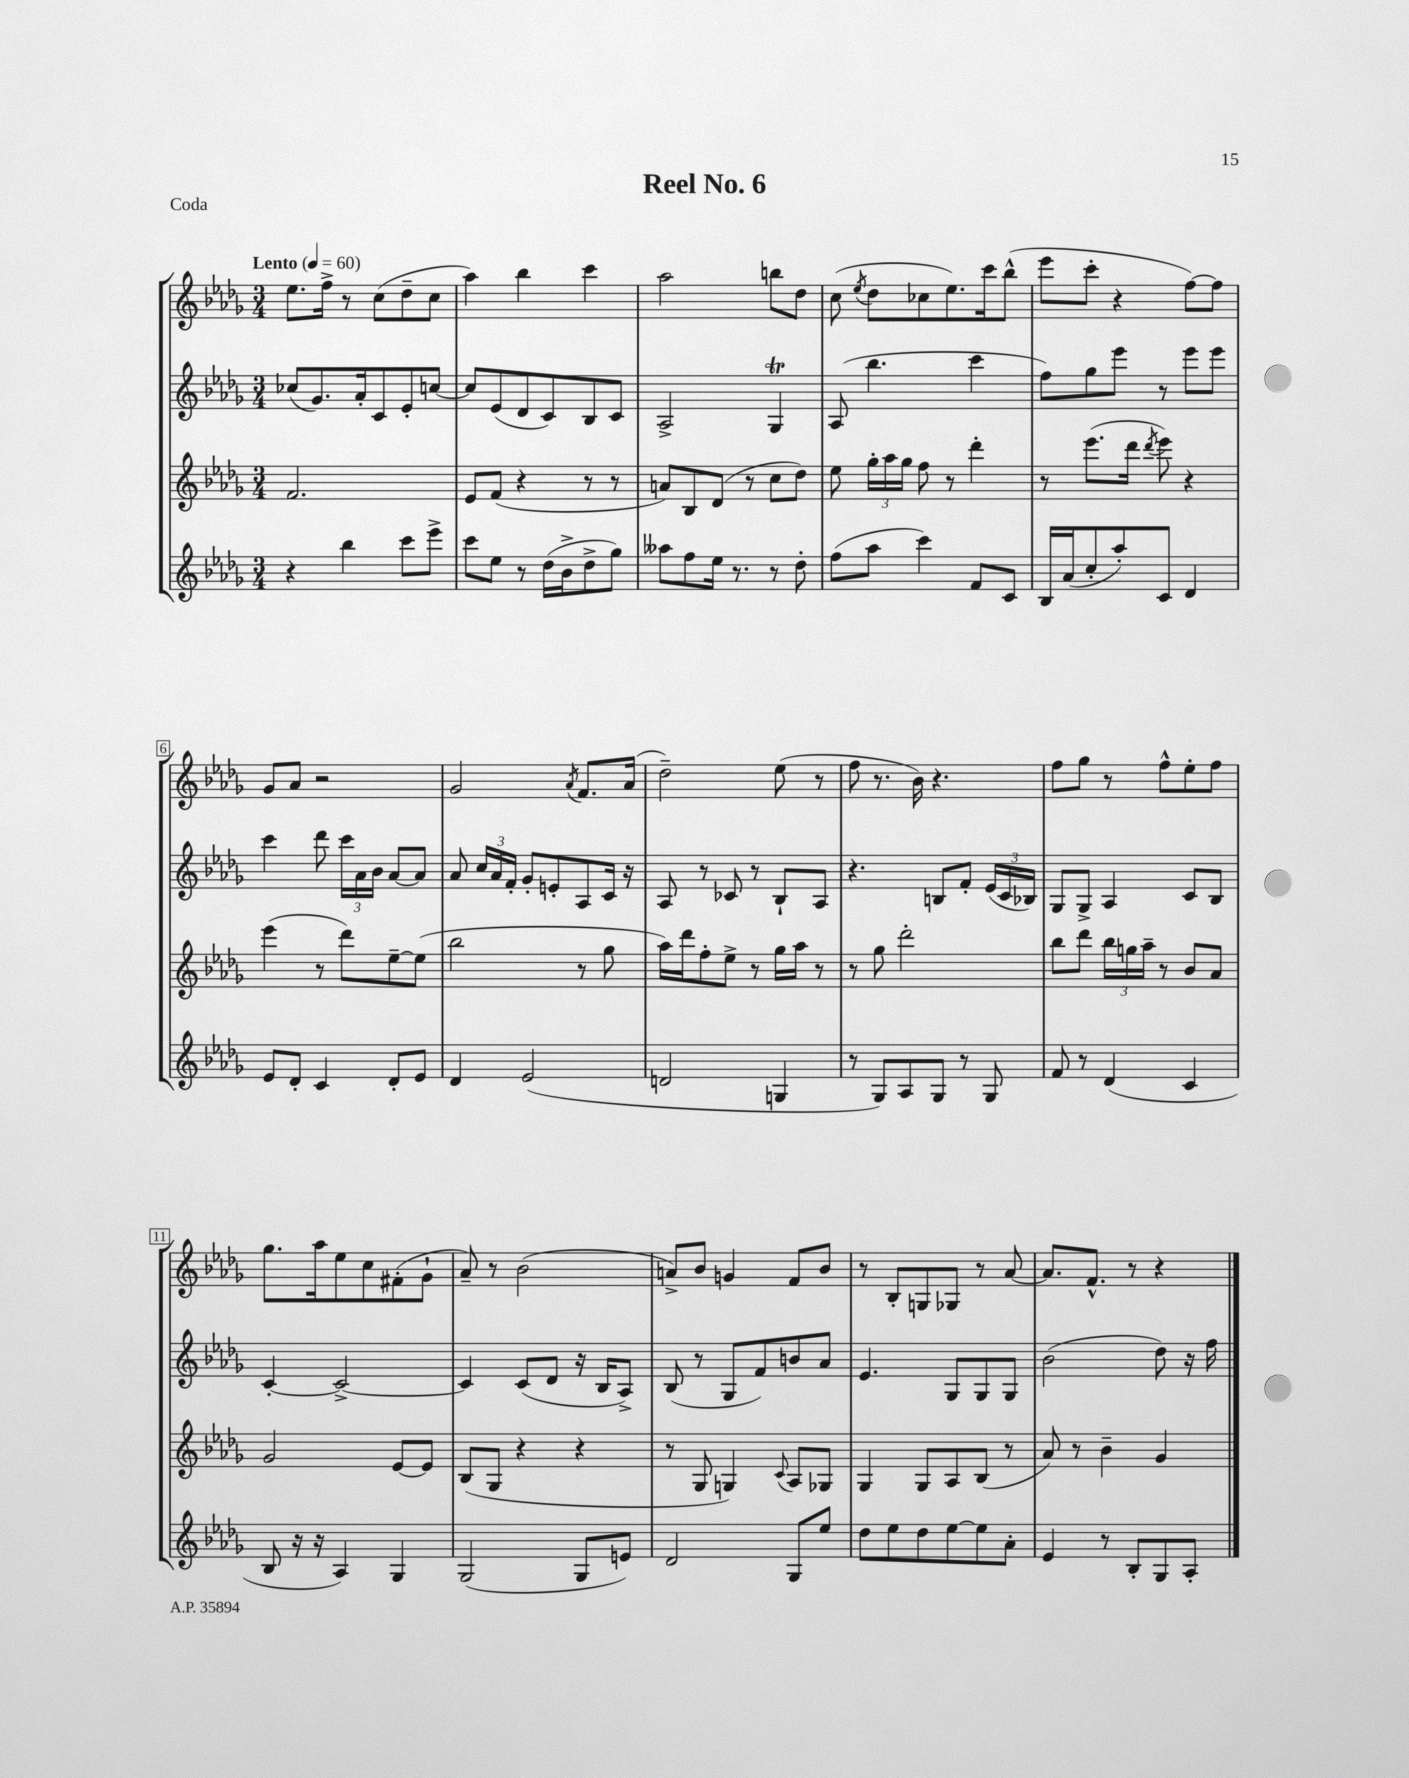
\header { title = "Reel No. 6" piece = "Coda" }
<<
\new StaffGroup <<
\new Staff = "s0" {
    \clef treble \key des \major \numericTimeSignature \time 3/4 \tempo "Lento" 4 = 60
    \autoBeamOff ees''8.[ f''16]-> r8 c''8[( des''8-- c''8] |
    aes''4) bes''4 c'''4 |
    aes''2 b''8[ des''8] |
    c''8( \acciaccatura { ees''8 } des''8[ ces''8 ees''8.) c'''16 bes''8]-^( |
    ees'''8[ c'''8]-. r4 f''8[~) f''8] |
    ges'8[ aes'8] r2 |
    ges'2 \acciaccatura { aes'8 } f'8.[ aes'16]( |
    des''2--) ees''8( r8 |
    f''8 r8. bes'16) r4. |
    f''8[ ges''8] r8 f''8[-^ ees''8-. f''8] |
    ges''8.[ aes''16 ees''8 c''8 fis'8-.( ges'8]-! |
    aes'8--) r8 bes'2( |
    a'8[->) bes'8] g'4 f'8[ bes'8] |
    r8 bes8[-. g8 ges8] r8 aes'8~ |
    aes'8.[ f'8.]-^ r8 r4 \bar "|." |
}
\new Staff = "s1" {
    \clef treble \key des \major \numericTimeSignature \time 3/4
    \autoBeamOff ces''8[( ges'8.) aes'16-. c'8 ees'8-. c''8]~ |
    c''8[ ees'8( des'8 c'8) bes8 c'8] |
    aes2-> ges4\trill |
    aes8( bes''4. c'''4 |
    f''8[) ges''8 ees'''8] r8 ees'''8[ ees'''8] |
    c'''4 des'''8 \tuplet 3/2 { c'''16[ aes'16 bes'16] } aes'8[~ aes'8] |
    aes'8 \tuplet 3/2 { c''16[ aes'16 f'16]-. } ges'8[-. e'8-. aes8 c'16] r16 |
    aes8 r8 ces'8 r8 bes8[-! aes8] |
    r4. b8[ f'8]-. \tuplet 3/2 { ees'16[( c'16 bes16]) } |
    ges8[ ges8]-> aes4 c'8[ bes8] |
    c'4~-. c'2~-> |
    c'4 c'8[( des'8] r16 bes16[ aes8]->) |
    bes8( r8 ges8[ f'8) b'8 aes'8] |
    ees'4. ges8[ ges8 ges8] |
    bes'2( des''8) r16 f''16 \bar "|." |
}
\new Staff = "s2" {
    \clef treble \key des \major \numericTimeSignature \time 3/4
    \autoBeamOff f'2. |
    ees'8[ f'8]( r4 r8 r8 |
    a'8[) bes8 des'8]( r8 c''8[ des''8]) |
    ees''8 \tuplet 3/2 { ges''16[-. aes''16 ges''16] } f''8 r8 des'''4-. |
    r8 ees'''8.[( des'''16] \acciaccatura { des'''8 } ees'''8) r4 |
    ees'''4( r8 des'''8[) ees''8~-- ees''8]( |
    bes''2 r8 ges''8 |
    aes''16[) des'''16 f''8-. ees''8]-> r8 ges''16[ aes''16] r8 |
    r8 ges''8 des'''2-. |
    bes''8[ des'''8] \tuplet 3/2 { bes''16[ g''16 aes''16]-- } r8 bes'8[ aes'8] |
    ges'2 ees'8[~ ees'8] |
    bes8[( ges8] r4 r4 |
    r8 ges8 g4) \appoggiatura { c'8 } aes8[ ges8] |
    ges4 ges8[ aes8 bes8]( r8 |
    aes'8) r8 bes'4-- ges'4 \bar "|." |
}
\new Staff = "s3" {
    \clef treble \key des \major \numericTimeSignature \time 3/4
    \autoBeamOff r4 bes''4 c'''8[ ees'''8]-> |
    c'''8[ ees''8] r8 des''16[( bes'16-> des''8-> ges''8]) |
    aeses''8[ f''8 ees''16] r8. r8 des''8-. |
    f''8[( aes''8] c'''4) f'8[ c'8] |
    bes16[ aes'16( c''8-. aes''8-.) c'8] des'4 |
    ees'8[ des'8]-. c'4 des'8[-. ees'8] |
    des'4 ees'2( |
    d'2 g4 |
    r8 ges8[) aes8 ges8] r8 ges8 |
    f'8 r8 des'4( c'4 |
    bes8 r16 r16 aes4) ges4 |
    ges2( ges8[ e'8]) |
    des'2 ges8[ ees''8] |
    des''8[ ees''8 des''8 ees''8~ ees''8 aes'8]-. |
    ees'4 r8 bes8[-. ges8 aes8]-. \bar "|." |
}
>>
>>
\layout { \context { \Score \override BarNumber.stencil = #(make-stencil-boxer 0.1 0.3 ly:text-interface::print) } }
